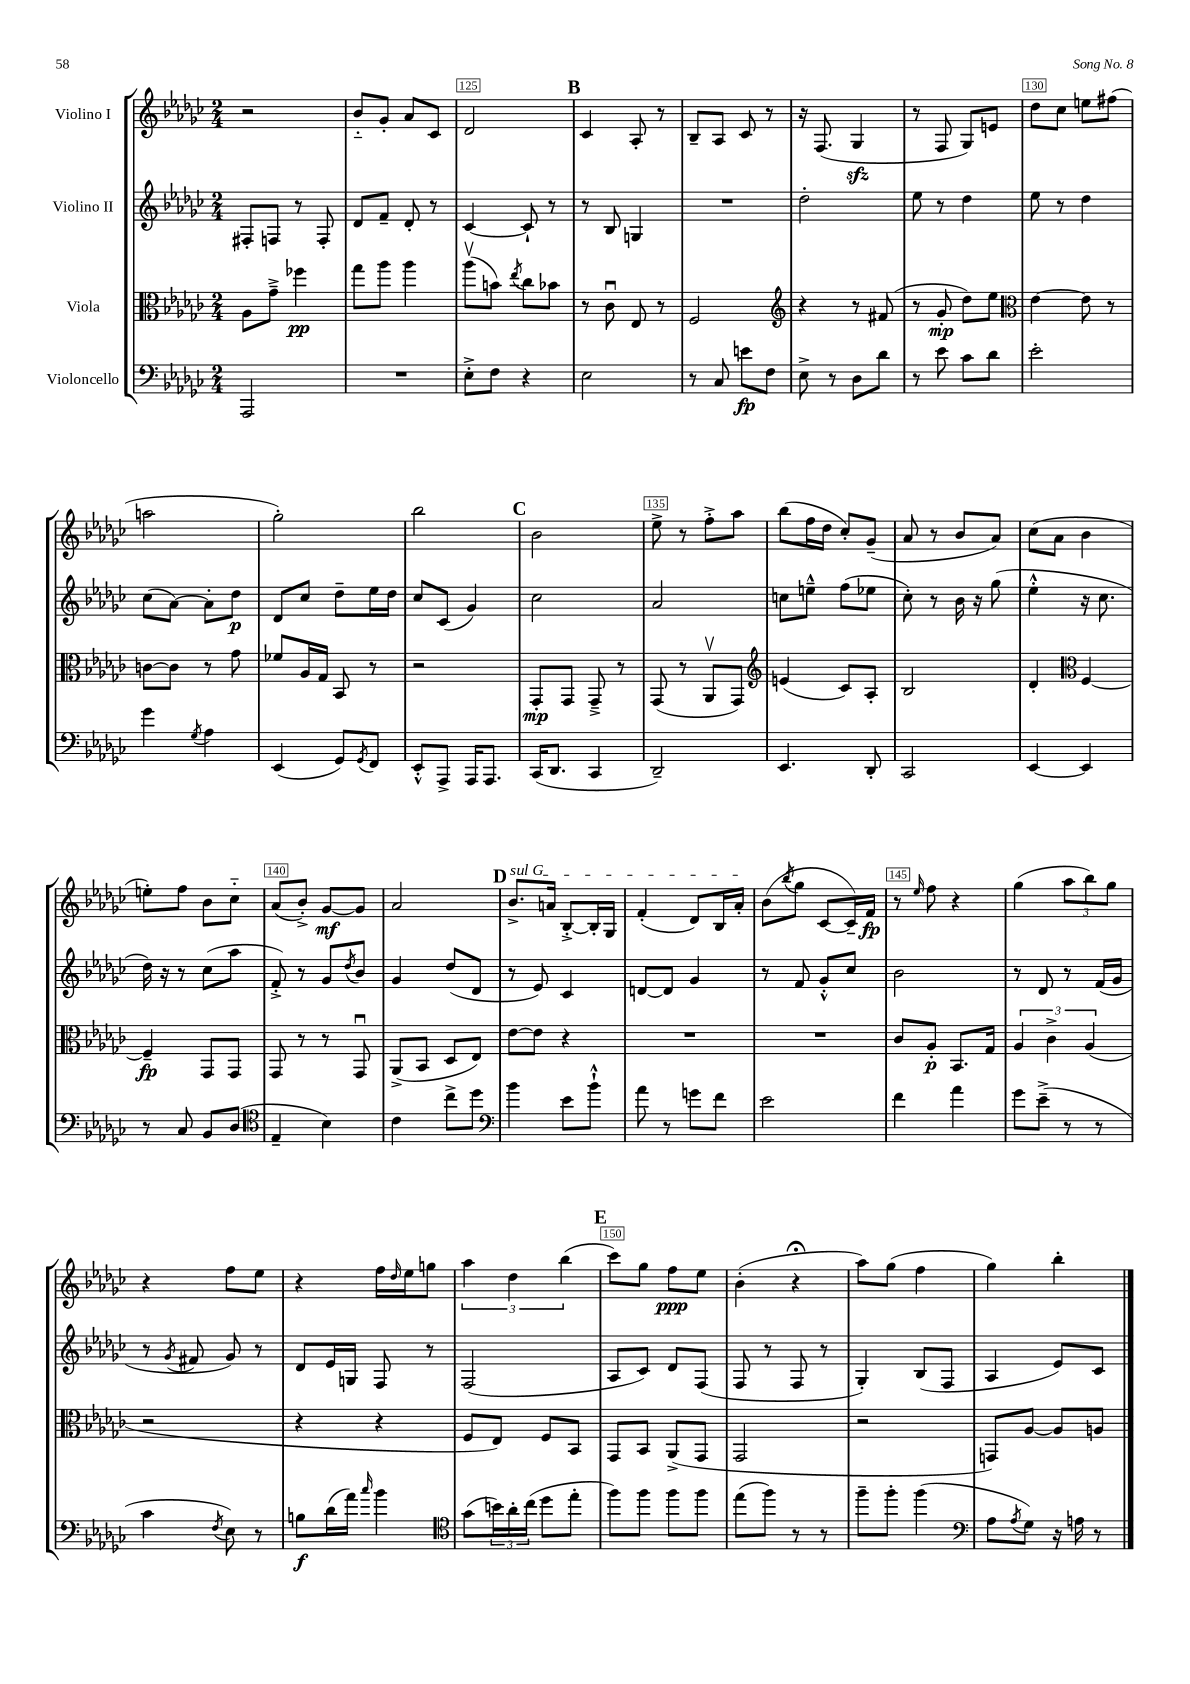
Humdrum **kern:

**kern	**kern	**kern	**kern
*staff4	*staff3	*staff2	*staff1
*clefF4	*clefC3	*clefG2	*clefG2
*k[b-e-a-d-g-c-]	*k[b-e-a-d-g-c-]	*k[b-e-a-d-g-c-]	*k[b-e-a-d-g-c-]
*M2/4	*M2/4	*M2/4	*M2/4
2AAA-/	8A-\L	8F#'/L	2r
.	8g-~^\J	8F/J	.
.	4ff-\	8r	.
.	.	8F'/	.
=	=	=	=
2r	8gg-\L	8d-/L	8b-'~/L
.	8aa-\J	8f~/J	8g-'/J
.	4aa-\	8d-'/	8a-/L
.	.	8r	8c-/J
=	=	=	=
8E-'^\L	(8aa-v\L	[4c-/	2d-/
8F\J	8b\J)	.	.
.	8qee-/	.	.
4r	8cc-\L	8c-`/]	.
.	8b-\J	8r	.
=	=	=	=
2E-\	8r	8r	4c-/
.	8c-u\	8B-/	.
.	8E-/	4G/	8A-'/
.	8r	.	8r
=	=	=	=
8r	2F/	2r	8B-~/L
8C-/	.	.	8A-/J
8e\L	.	.	8c-/
8F\J	.	.	8r
=	=	=	=
*	*clefG2	*	*
8E-^\	4r	2dd-'\	16r
.	.	.	(8.F/
8r	.	.	.
8D-\L	8r	.	4G-/
8d-\J	(8f#/	.	.
=	=	=	=
8r	8r	8ee-\	8r
8e-\	8g-'/	8r	8F/
8c-\L	8dd-\L)	4dd-\	8G-/L)
8d-\J	8ee-\J	.	8e/J
=	=	=	=
*	*clefC3	*	*
2e-'\	[4e-\	8ee-\	8dd-\L
.	.	8r	8cc-\J
.	8e-\]	4dd-\	8ee\L
.	8r	.	(8ff#\J
=	=	=	=
4g-\	[8c\L	(8cc-\L	2aa\
.	8c\]J	[8a-\J)	.
8qG-/	.	.	.
4A-\	8r	8a-'\]L	.
.	8g-\	8dd-\J	.
=	=	=	=
(4EE-/	8f-/L	8d-/L	2gg-'\)
.	16A-/L	8cc-/J	.
.	16G-/JJ	.	.
8GG-/L)	8BB-/	8dd-~\L	.
8qGG-/	.	.	.
8FF/J	8r	16ee-\L	.
.	.	16dd-\JJ	.
=	=	=	=
8EE-'^^/L	2r	8cc-/L	2bb-\
8AAA-^/J	.	(8c-/J	.
16AAA-/LK	.	4g-/)	.
8.AAA-/J	.	.	.
=	=	=	=
(16CC-/LK	8GG-'/L	2cc-\	2b-\
8.DD-/J	.	.	.
.	8GG-/J	.	.
4CC-/	8GG-~^/	.	.
.	8r	.	.
=	=	=	=
2DD-~/)	(8GG-/	2a-/	8ee-^\
.	8r	.	8r
.	8AA-v/L	.	8ff'^\L
.	8GG-/J)	.	8aa-\J
=	=	=	=
*	*clefG2	*	*
4.EE-/	(4e/	8cc\L	(8bb-\L
.	.	8ee~^^\J	16ff\L
.	.	.	16dd-\JJ
.	8c-/L)	(8ff\L	8cc-'/L)
8DD-'/	8A-'/J	8ee-\J	(8g-~/J
=	=	=	=
2CC-/	2B-/	8cc-'\)	8a-/
.	.	8r	8r
.	.	16b-\	8b-/L
.	.	16r	.
.	.	(8gg-\	8a-/J)
=	=	=	=
[4EE-/	4d-'/	4ee-'^^\	(8cc-\L
.	.	.	8a-\J
*	*clefC3	*	*
4EE-/]	[4F/	16r	4b-\
.	.	8.cc-\	.
=	=	=	=
8r	4F~/]	16dd-\)	8ee'\L)
.	.	16r	.
8C-/	.	8r	8ff\J
8BB-/L	8GG-/L	(8cc-\L	8b-\L
(8D-/J	8GG-/J	8aa-\J	8cc-'~\J
=	=	=	=
*clefC4	*	*	*
4E-~/	8GG-/	8f'^/)	(8a-/L
.	8r	8r	8b-'^/J)
4B-\)	8r	8g-/L	[8g-/L
.	.	8qdd-/	.
.	8GG-u/	8b-/J	8g-/]J
=	=	=	=
4c-\	(8AA-^/L	4g-/	2a-/
.	8BB-/J	.	.
8cc-^\L	8D-/L	(8dd-/L	.
8dd-\J	8E-/J)	8d-/J	.
=	=	=	=
*clefF4	*	*	*
4b-\	[8e-\L	8r	8.b-^/L
.	8e-\]J	8e-/)	.
.	.	.	16a/Jk
8e-\L	4r	4c-/	[8B-'^/L
8b-`^^\J	.	.	16B-'/]L
.	.	.	16G-/JJ
=	=	=	=
8a-\	2r	[8d/L	(4f'/
8r	.	8d/]J	.
8g\L	.	4g-/	8d-/L)
8f\J	.	.	16B-/L
.	.	.	16a-'/JJ
=	=	=	=
2e-\	2r	8r	(8b-\L
.	.	.	8qbb-/
.	.	8f/	8gg-\J
.	.	8g-'^^/L	[8c-/L
.	.	8cc-/J	16c-~/]L)
.	.	.	16f/JJ
=	=	=	=
4f\	8c-/L	2b-\	8r
.	.	.	16qqee-/
.	8A-'/J	.	8ff\
4a-\	8.BB-/L	.	4r
.	16G-/Jk	.	.
=	=	=	=
8g-\L	6A-/	8r	(4gg-\
(8e-~^\J	.	8d-/	.
.	6c-^\	.	.
8r	.	8r	12aa-\L
.	(6A-/	.	12bb-\)
8r	.	(16f/LL	.
.	.	.	12gg-\J
.	.	16g-/JJ	.
=	=	=	=
4c-\	2r	8r	4r
.	.	8qg-/	.
.	.	8f#/	.
8qF/	.	.	.
8E-\)	.	8g-/)	8ff\L
8r	.	8r	8ee-\J
=	=	=	=
8B\L	4r	8d-/L	4r
(16d-\L	.	16e-/L	.
16a-\JJ)	.	16G/JJ	.
16qqcc-/	.	.	.
4b-\	4r	8F/	16ff\LL
.	.	.	16qqdd-/
.	.	.	16ee-\J
.	.	8r	8gg\J
=	=	=	=
*clefC4	*	*	*
(8g-\L	8F/L	(2F/	6aa-\
24b\L)	8E-/J)	.	.
24a-'\	.	.	6dd-\
(24cc-\JJ	.	.	.
8dd-\L	8F/L	.	.
.	.	.	(6bb-\
8ee-'\J	8BB-/J	.	.
=	=	=	=
8ff\L)	8GG-/L	8A-/L	8ccc-\L)
8ff\J	8BB-/J	8c-/J)	8gg-\J
8ff\L	(8AA-^/L	8d-/L	8ff\L
8ff\J	8GG-/J	(8F/J	8ee-\J
=	=	=	=
(8ee-\L	2GG-/	8F/	(4b-'\
8ff\J)	.	8r	.
8r	.	8F/	4r;
8r	.	8r	.
=	=	=	=
8ff~\L	2r	4G-'/)	8aa-\L)
8ff'\J	.	.	(8gg-\J
(4ff\	.	(8B-/L	4ff\
.	.	8F/J	.
=	=	=	=
*clefF4	*	*	*
8A-\L	8GG/L)	4A-/	4gg-\)
8qA-/	.	.	.
8G-\J)	[8A-/J	.	.
16r	8A-/]L	8e-/L)	4bb-'\
16A\	.	.	.
8r	8A/J	8c-/J	.
==	==	==	==
*-	*-	*-	*-
